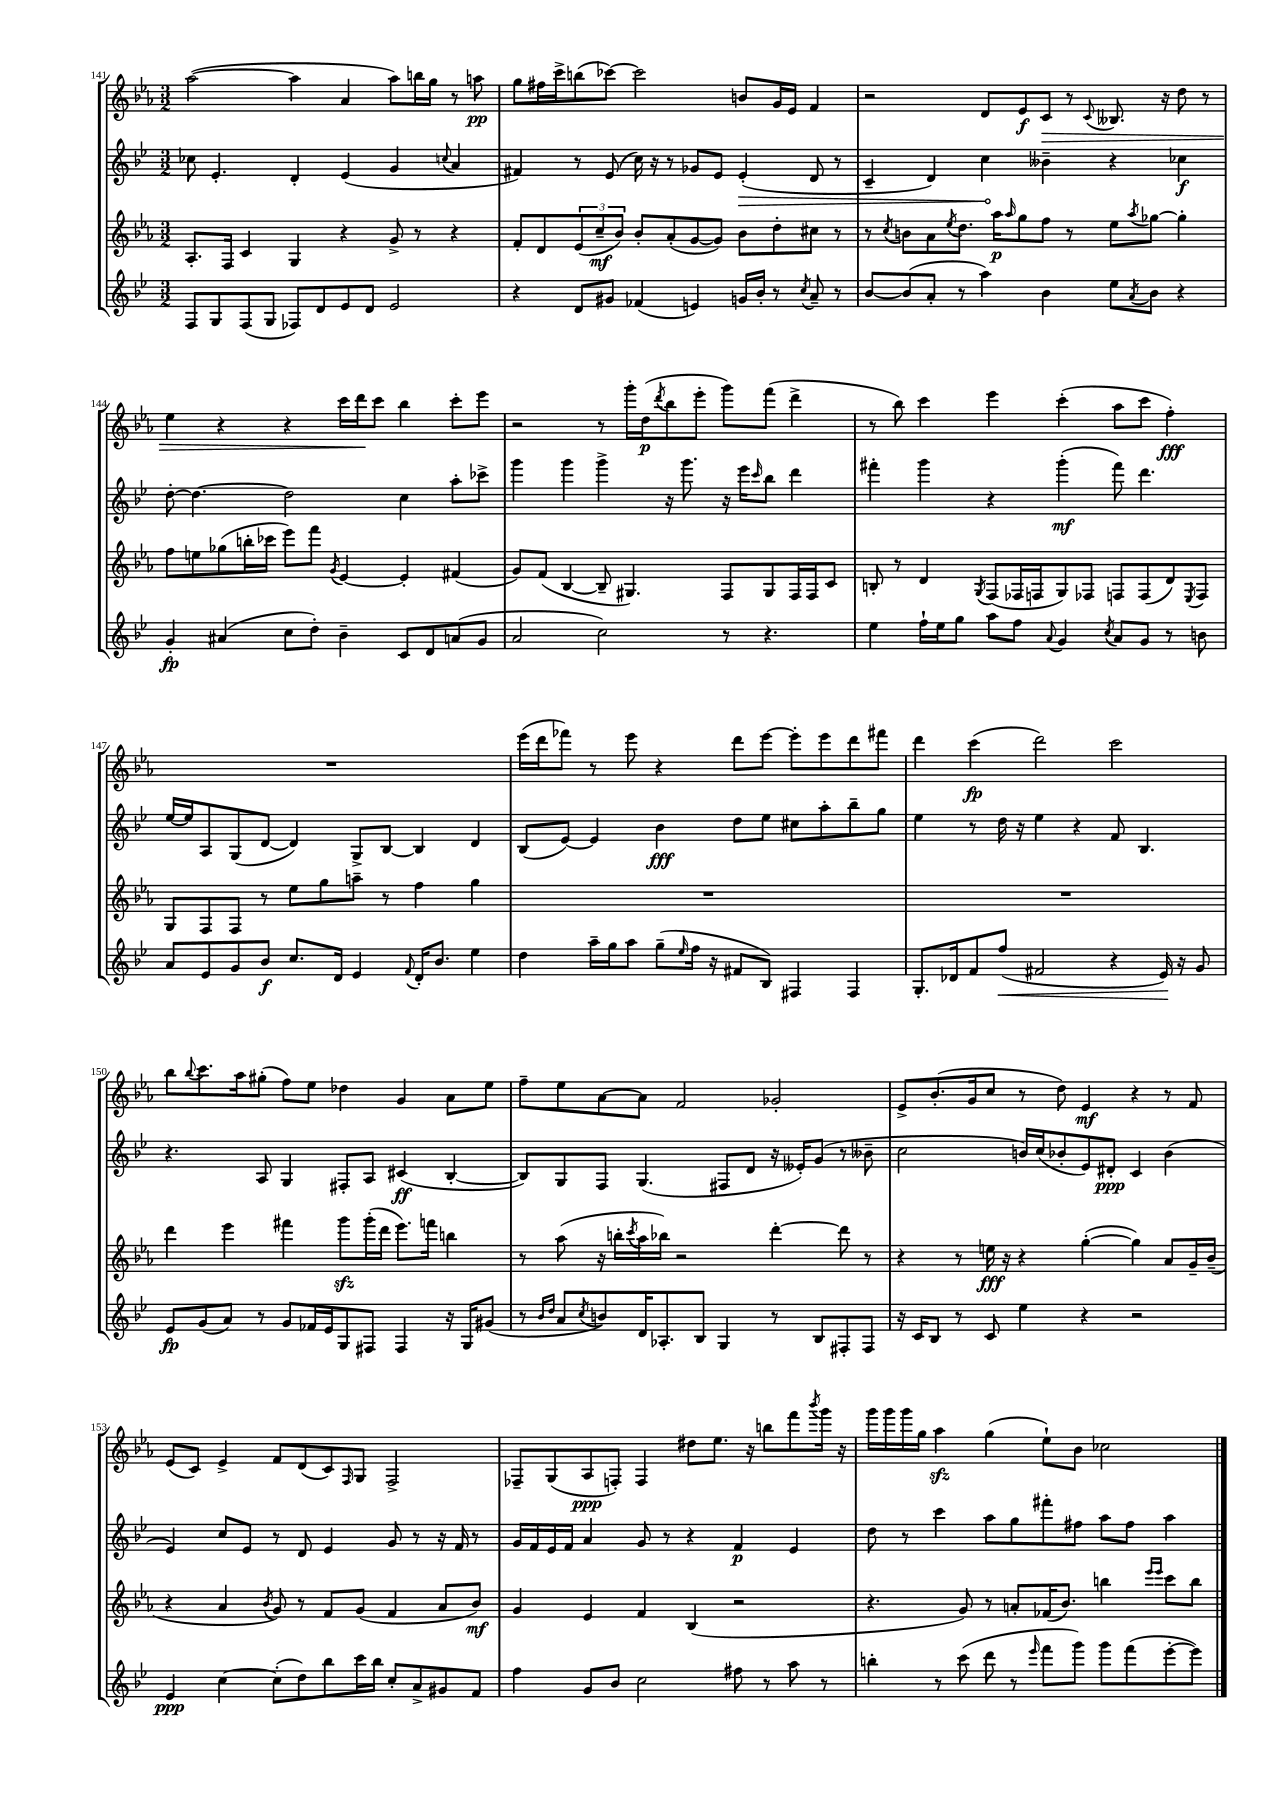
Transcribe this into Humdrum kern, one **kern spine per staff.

**kern	**kern	**kern	**kern
*staff4	*staff3	*staff2	*staff1
*clefG2	*clefG2	*clefG2	*clefG2
*k[b-e-]	*k[b-e-a-]	*k[b-e-]	*k[b-e-a-]
*M3/2	*M3/2	*M3/2	*M3/2
8F	8.A-'	8cc-	([2aa-
8G	.	4.e-'	.
.	16F	.	.
(8F	4c	.	.
8G	.	.	.
8F-)	4G	4d'	4aa-]
8d	.	.	.
8e-	4r	(4e-	4a-
8d	.	.	.
2e-	8g^	4g	8aa-)
.	8r	.	16bb
.	.	.	16gg
.	.	8qqcc	.
.	4r	4a	8r
.	.	.	8aa
=	=	=	=
4r	8f'	4f#)	8gg
.	8d	.	16ff#
.	.	.	16ccc^
8d	(12e-	8r	(8bb
.	12cc~	.	.
8g#	.	(8e-	[8ccc-)
.	12b-)	.	.
(4f-	8b-'	16cc)	2ccc-]
.	.	16r	.
.	(8a-'	8r	.
4e)	[8g	8g-	.
.	8g])	8e-	.
16g	8b-	(4e-'	8b
16b-'	.	.	.
8r	8dd'	.	16g
.	.	.	16e-
8qcc	.	.	.
8a~	8cc#	8d	4f
8r	8r	8r	.
=	=	=	=
[8b-	8r	4c~	2r
.	8qcc	.	.
(8b-]	8b	.	.
8a'	8a-	4d)	.
.	8qee-	.	.
8r	8.dd	.	.
4aa)	.	4cc	8d
.	16aa-	.	.
.	16qqaa-	.	.
.	8gg	.	8e-
4b-	8ff	4b--~	8c
.	8r	.	8r
.	.	.	8qqc
8ee-	8ee-	4r	8.B--
8qa	8qaa-	.	.
8b-	[8gg-	.	.
.	.	.	16r
4r	4gg-']	4cc-	8dd
.	.	.	8r
=	=	=	=
4g'	8ff	[8dd'	4ee-
.	8ee	4.dd_	.
(4a#	(8gg-	.	4r
.	16bb'	.	.
.	16ccc-	.	.
8cc	8eee-)	2dd]	4r
8dd')	8fff	.	.
.	8qg	.	.
4b-~	[4e-	.	16ccc
.	.	.	16ddd
.	.	.	8ccc
8c	4e-']	4cc	4bb-
8d	.	.	.
(8a	(4f#	8aa'	8ccc'
8g	.	8ccc-^	8eee-
=	=	=	=
2a	8g)	4ggg	2r
.	(8f	.	.
.	[4B-	4ggg	.
2cc)	8B-~]	4ggg^	8r
.	4.G#)	.	16ggg'
.	.	.	(16dd
.	.	.	8qddd
.	.	16r	8bb-
.	.	8.ggg	.
.	.	.	8eee-'
8r	8F	16r	8ggg)
.	.	16eee-	.
.	.	16qqccc	.
4.r	8G#	8bb-	(8fff
.	16F	4ddd	4ddd^
.	16F	.	.
.	8c	.	.
=	=	=	=
4ee-	8B'	4fff#'	8r
.	8r	.	8bb-)
16ff`	4d	4ggg	4ccc
16ee-	.	.	.
8gg	.	.	.
.	8qG	.	.
8aa	(8F	4r	4eee-
8ff	16F-	.	.
.	16F	.	.
8qqa	.	.	.
4g	8G)	(4ggg'	(4ccc'
.	8F-	.	.
8qcc	.	.	.
8a	8F	8fff#)	8aa-
8g	(8F	4.ddd	8ccc
8r	8d)	.	4ff')
.	8qE-	.	.
8b	8F	.	.
=	=	=	=
8a	8G	[16ee-	1.r
.	.	16ee-]	.
8e-	8F	8A	.
8g	8F	(8G	.
8b-	8r	[8d	.
8.cc	8ee-	4d])	.
.	8gg	.	.
16d	.	.	.
4e-	8aa~	8G^	.
.	8r	[8B-	.
8qqf	.	.	.
16d'	4ff	4B-]	.
8.b-	.	.	.
4ee-	4gg	4d	.
=	=	=	=
4dd	1.r	(8B-	(16eee-
.	.	.	16ddd
.	.	[8e-)	8fff-)
16aa~	.	4e-]	8r
16gg	.	.	.
8aa	.	.	8eee-
(8gg~	.	4b-	4r
16qqee-	.	.	.
16ff	.	.	.
16r	.	.	.
8f#	.	8dd	8ddd
8B-)	.	8ee-	[8eee-
4F#	.	8cc#	8eee-']
.	.	8aa'	8eee-
4F#	.	8bb-~	8ddd
.	.	8gg	8fff#
=	=	=	=
8.G'	1.r	4ee-	4ddd
16d-	.	.	.
8f	.	8r	(4ccc
(8ff	.	16dd	.
.	.	16r	.
2f#	.	4ee-	2ddd)
.	.	4r	.
4r	.	8f	2ccc
.	.	4.B-	.
16e-)	.	.	.
16r	.	.	.
8g	.	.	.
=	=	=	=
8e-	4ddd	4.r	8bb-
.	.	.	8qqbb-
(8g	.	.	8.ccc
8a)	4eee-	.	.
.	.	.	16aa-
8r	.	8A	(8gg#'
8g	4fff#	4G	8ff)
16f-	.	.	8ee-
16e-	.	.	.
8G	8ggg	8F#'	4dd-
8F#	(16ggg'	8A	.
.	16ddd	.	.
4F#	8.eee-)	(4c#	4g
.	16fff	.	.
16r	4bb	[4B-'	8a-
16G	.	.	.
(8g#	.	.	8ee-
=	=	=	=
8r	8r	8B-])	8ff~
16qqb-	.	.	.
16qqdd	.	.	.
8a	(8aa-	8G	8ee-
8qcc	.	.	.
8b)	16r	8F	[8a-
.	16bb'	.	.
.	8qccc	.	.
16d	16aa-	(4.G	8a-]
8.A-'	16bb-)	.	.
.	2r	.	2f
8B-	.	.	.
4G	.	8F#	.
.	.	8d	.
8r	[4ddd'	16r	2g-'
.	.	16e--')	.
8B-	.	(8g	.
8F#'	8ddd]	8r	.
8F#	8r	8b--~	.
=	=	=	=
16r	4r	2cc	8e-^
16c	.	.	.
8B-	.	.	(8.b-'
8r	8r	.	.
.	.	.	16g
8c	16ee	.	8cc
.	16r	.	.
4ee-	4r	16b)	8r
.	.	(16cc	.
.	.	8b-'	8dd)
4r	([4gg'	8e-)	4e-
.	.	8d#'	.
2r	4gg])	4c	4r
.	8a-	(4b-	8r
.	16g~	.	8f
.	(16b-~	.	.
=	=	=	=
4e-	4r	4e-)	(8e-
.	.	.	8c)
[4cc	4a-	8cc	4e-^
.	.	8e-	.
.	8qb-	.	.
(8cc']	8g)	8r	8f
8dd)	8r	8d	(8d
8bb-	8f	4e-	8c)
.	.	.	16qqF
16ccc	(8g	.	8G
16bb-	.	.	.
8cc'	4f	8g	2F^
8a^	.	8r	.
8g#	8a-	16r	.
.	.	16f	.
8f	8b-)	8r	.
=	=	=	=
4ff	4g	16g	8F-~
.	.	16f	.
.	.	16e-	(8G
.	.	16f	.
8g	4e-	4a	8A-
8b-	.	.	8F')
2cc	4f	8g	4F
.	.	8r	.
.	(4B-	4r	8dd#
.	.	.	8.ee-
8ff#	2r	4f	.
.	.	.	16r
8r	.	.	8bb
8aa	.	4e-	8fff
.	.	.	8qbbb-
8r	.	.	16ggg
.	.	.	16r
=	=	=	=
4bb'	4.r	8dd	16ggg
.	.	.	16ggg
.	.	8r	16ggg
.	.	.	16gg
8r	.	4ccc	4aa-
(8ccc	8g)	.	.
8ddd	8r	8aa	(4gg
8r	8a'	8gg	.
16qqeee-	.	.	.
8fff	(16f-	8fff#'	8ee-`)
.	8.b-)	.	.
8ggg)	.	8ff#	8b-
8ggg	4bb	8aa	2cc-
(8fff	.	8ff#	.
.	16qqeee-	.	.
.	16qqeee-	.	.
[8eee-'	8ccc	4aa	.
8eee-])	8bb	.	.
==	==	==	==
*-	*-	*-	*-
